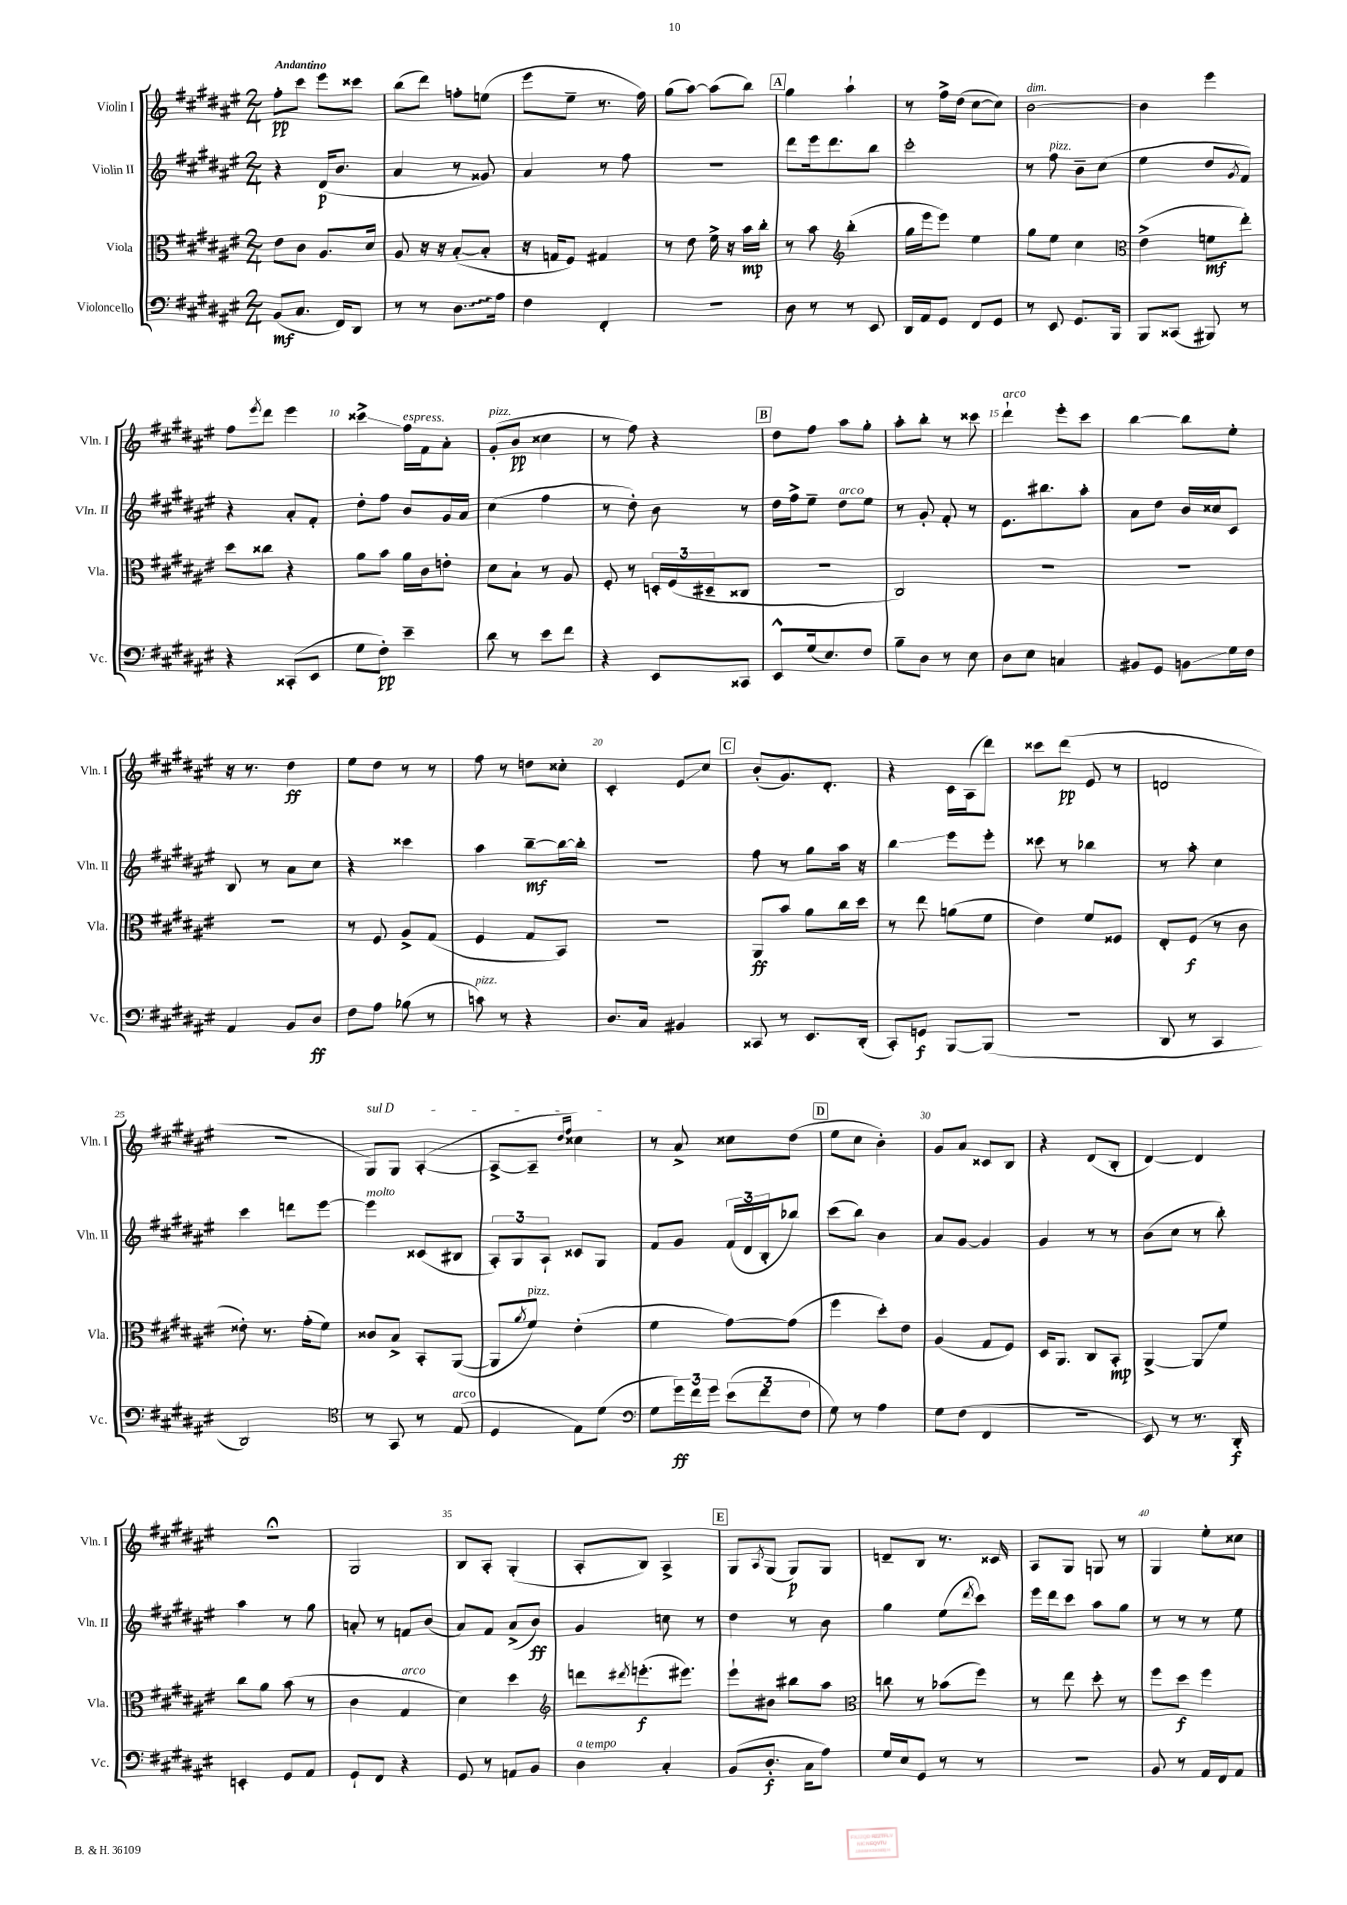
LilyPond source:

<<
\new StaffGroup <<
\new Staff = "s0" \with { instrumentName = "Violin I" shortInstrumentName = "Vln. I" } {
    \clef treble \key fis \major \numericTimeSignature \time 2/4 \tempo "Andantino"
    fis''8-.\pp cis'''8 eis'''8 cisis'''8 |
    b''8( dis'''8) f''8-. e''8( |
    eis'''8 eis''8-- r8. fis''16) |
    gis''8( ais''8~) ais''8( b''8) |
    \mark \markup { \box "A" } gis''4 ais''4-! |
    r8 fis''16-> dis''16( cis''8~ cis''8) |
    b'2~^\markup { \italic "dim." } |
    b'4 eis'''4 |
    fis''8 \acciaccatura { eis'''8 } dis'''8 eis'''4 |
    cisis'''4->\glissando fis''16^\markup { \italic "espress." } fis'16 ais'8-. |
    gis'8-.^\markup { \italic "pizz." }( b'8\pp cisis''4 |
    r8 fis''8) r4 |
    \mark \markup { \box "B" } dis''8 fis''8 ais''8 gis''8-. |
    ais''8-. b''8-. r8 cisis'''8 |
    dis'''4-!^\markup { \italic "arco" } eis'''8-. cis'''8 |
    b''4~ b''8 eis''8-. |
    r16 r8. dis''4\ff |
    eis''8 dis''8 r8 r8 |
    fis''8 r8 d''8 cisis''8-. |
    cis'4-. eis'8\glissando cis''8 |
    \mark \markup { \box "C" } b'8-.( gis'8.) dis'8.-. |
    r4 cis'16 ais16( dis'''8) |
    cisis'''8 dis'''8\pp( eis'8 r8 |
    d'2 |
    R2 |
    \once \override TextSpanner.bound-details.left.text = \markup { \italic "sul D" } gis8\startTextSpan) gis8 ais4~-.( |
    ais8~-> ais8-- \grace { dis''16 fis''16 } cisis''4\stopTextSpan) |
    r8 ais'8-> cisis''8 dis''8( |
    \mark \markup { \box "D" } eis''8 cis''8 b'4-.) |
    gis'8 ais'8 cisis'8 b8 |
    r4 dis'8( b8-. |
    dis'4~) dis'4 |
    r2\fermata |
    gis2 |
    b8 ais8-. gis4-.( |
    ais8-. b8) ais4-> |
    \mark \markup { \box "E" } gis8 \acciaccatura { ais8 } gis8( gis8\p) gis8 |
    d'8-- b8 r8. cisis'16 |
    ais8 gis8 g8 r8 |
    gis4 eis''8-. cisis''8 \bar "|." |
}
\new Staff = "s1" \with { instrumentName = "Violin II" shortInstrumentName = "Vln. II" } {
    \clef treble \key fis \major \numericTimeSignature \time 2/4
    r4 dis'16\p( b'8. |
    ais'4 r8 gisis'8) |
    ais'4 r8 fis''8 |
    R2 |
    \mark \markup { \box "A" } dis'''8 eis'''16 dis'''8. b''8 |
    cis'''2-. |
    r8 fis''8^\markup { \italic "pizz." } b'8-- cis''8( |
    eis''4 dis''8 \acciaccatura { gis'8 } fis'8) |
    r4 ais'8-. fis'8-. |
    dis''8-. fis''8 b'8 gis'16 ais'16 |
    cis''4( fis''4 |
    r8 dis''8-.) b'8 r8 |
    \mark \markup { \box "B" } dis''16 fis''16-> eis''8-- dis''8^\markup { \italic "arco" } eis''8 |
    r8 gis'8-. fis'8-. r8 |
    eis'8. bis''8. ais''8-. |
    ais'8 dis''8 b'16 cisis''16 cis'8 |
    b8 r8 ais'8 cis''8 |
    r4 cisis'''4 |
    ais''4 b''8~--\mf b''16~ b''16-. |
    R2 |
    \mark \markup { \box "C" } fis''8 r8 gis''8 ais''16 r16 |
    b''4\glissando eis'''8 eis'''8-. |
    cisis'''8 r8 bes''4 |
    r8 ais''8-. cis''4 |
    cis'''4 d'''8 eis'''8~ |
    eis'''4^\markup { \italic "molto" } cisis'8( bis8 |
    \tuplet 3/2 { ais8-.) gis8 ais8-! } cisis'8 gis8 |
    fis'8 gis'8 \tuplet 3/2 { fis'16( dis'16 b16-. } bes''8) |
    \mark \markup { \box "D" } cis'''8( b''8) b'4 |
    ais'8 gis'8~ gis'4 |
    gis'4 r8 r8 |
    b'8( cis''8 r8 b''8-.) |
    ais''4 r8 gis''8 |
    a'8-. r8 f'8 b'8( |
    ais'8) fis'8 ais'8->( b'8\ff) |
    gis'4 c''8 r8 |
    \mark \markup { \box "E" } dis''4 r8 b'8 |
    gis''4 eis''8( \acciaccatura { dis'''8 } cis'''8) |
    eis'''16 dis'''16 cis'''8 ais''8 gis''8 |
    r8 r8 r8 eis''8 \bar "|." |
}
\new Staff = "s2" \with { instrumentName = "Viola" shortInstrumentName = "Vla." } {
    \clef alto \key fis \major \numericTimeSignature \time 2/4
    eis'8 cis'8 ais8. dis'16 |
    ais8 r16 r16 b8~-.( b8-. |
    r16 g16 fis8) gis4 |
    r8 eis'8 fis'16-> r16 b'16\mp cis''16-. |
    \mark \markup { \box "A" } r8 b'8 \clef treble b''4-.( |
    gis''16 eis'''16 eis'''8) eis''4 |
    gis''8 eis''8 cis''4 |
    \clef alto eis'4->( f'8\mf eis''8-.) |
    dis''8 cisis''8 r4 |
    ais'8 b'8 ais'16 cis'16 e'8-. |
    dis'8 b8-! r8 ais8 |
    fis8-. r8 \tuplet 3/2 { d16-. fis16( dis16-- } cisis8 |
    \mark \markup { \box "B" } R2 |
    cis2) |
    R2 |
    R2 |
    R2 |
    r8 fis8 ais8-> gis8( |
    fis4 gis8 b,8) |
    R2 |
    \mark \markup { \box "C" } ais,8\ff b'8 ais'8 cis''16 dis''16 |
    r8 eis''8 a'8( fis'8 |
    eis'4) fis'8 fisis8 |
    eis8-. fis8\f( r8 cis'8 |
    eisis'8-.) r8. gis'16-.( fis'8) |
    cisis'8 b8-> b,8-. ais,8~( |
    ais,8 \acciaccatura { ais'8 } fis'8^\markup { \italic "pizz." }) eis'4-.( |
    fis'4 gis'8~) gis'8( |
    \mark \markup { \box "D" } fis''4 dis''8-.) eis'8 |
    ais4( gis8 fis8) |
    dis16 ais,8. cis8 b,8-.\mp |
    ais,4~-> ais,8\glissando fis'8 |
    cis''8 ais'8 b'8( r8 |
    cis'4 gis4^\markup { \italic "arco" } |
    dis'4) dis''4 |
    \clef treble d'''8 \acciaccatura { dis'''8 } e'''8.-.\f( eis'''8.) |
    \mark \markup { \box "E" } eis'''8-! bis'8 bis''8 ais''8 |
    \clef alto c''8 r8 bes'8( fis''8) |
    r8 eis''8 dis''8-. r8 |
    fis''8 dis''8\f fis''4 \bar "|." |
}
\new Staff = "s3" \with { instrumentName = "Violoncello" shortInstrumentName = "Vc." } {
    \clef bass \key fis \major \numericTimeSignature \time 2/4
    b,8\mf( cis8. fis,16) dis,8 |
    r8 r8 \once \override Glissando.style = #'zigzag dis8.\glissando ais16 |
    fis4 fis,4-. |
    R2 |
    \mark \markup { \box "A" } dis8 r8 r8 eis,8 |
    dis,16 ais,16 gis,8 fis,8 gis,8 |
    r8 eis,8 gis,8. b,,16 |
    b,,8 cisis,8( bis,,8) r8 |
    r4 cisis,8-.( eis,8 |
    gis8 fis8-.\pp) eis'4-- |
    dis'8 r8 eis'8 fis'8 |
    r4 eis,8 cisis,8 |
    \mark \markup { \box "B" } eis,8-^ gis16( eis8.) fis8 |
    b8-- dis8 r8 eis8 |
    dis8 eis8 c4 |
    bis,8 gis,8 b,8\glissando gis16 fis16 |
    ais,4 b,8 dis8\ff |
    fis8 ais8 bes8( r8 |
    c'8^\markup { \italic "pizz." }) r8 r4 |
    dis8. cis16 bis,4 |
    \mark \markup { \box "C" } cisis,8 r8 eis,8. dis,16-.( |
    cis,8-.) g,8\f b,,8~ b,,8( |
    R2 |
    dis,8 r8 cis,4 |
    dis,2) |
    \clef tenor r8 gis,8 r8 eis8^\markup { \italic "arco" }( |
    dis4 eis8) dis'8( |
    \clef bass gis8 \tuplet 3/2 { gis'16\ff) fis'16 gis'16 } \tuplet 3/2 { eis'8( fis'8 fis8 } |
    \mark \markup { \box "D" } gis8) r8 ais4 |
    gis8 fis8( fis,4 |
    r2 |
    eis,8) r8 r8. dis,16-.\f |
    e,4-. gis,8 ais,8 |
    gis,8-! fis,8 r4 |
    gis,8 r8 a,8 b,8 |
    dis4^\markup { \italic "a tempo" } cis4-. |
    \mark \markup { \box "E" } b,8( dis8.-.\f cis16 ais8) |
    gis16 eis16 gis,8 r8 r8 |
    R2 |
    b,8 r8 ais,16 fis,16 ais,8 \bar "|." |
}
>>
>>
\layout { \context { \Score \override BarNumber.break-visibility = ##(#f #t #t) barNumberVisibility = #(every-nth-bar-number-visible 5) } }
